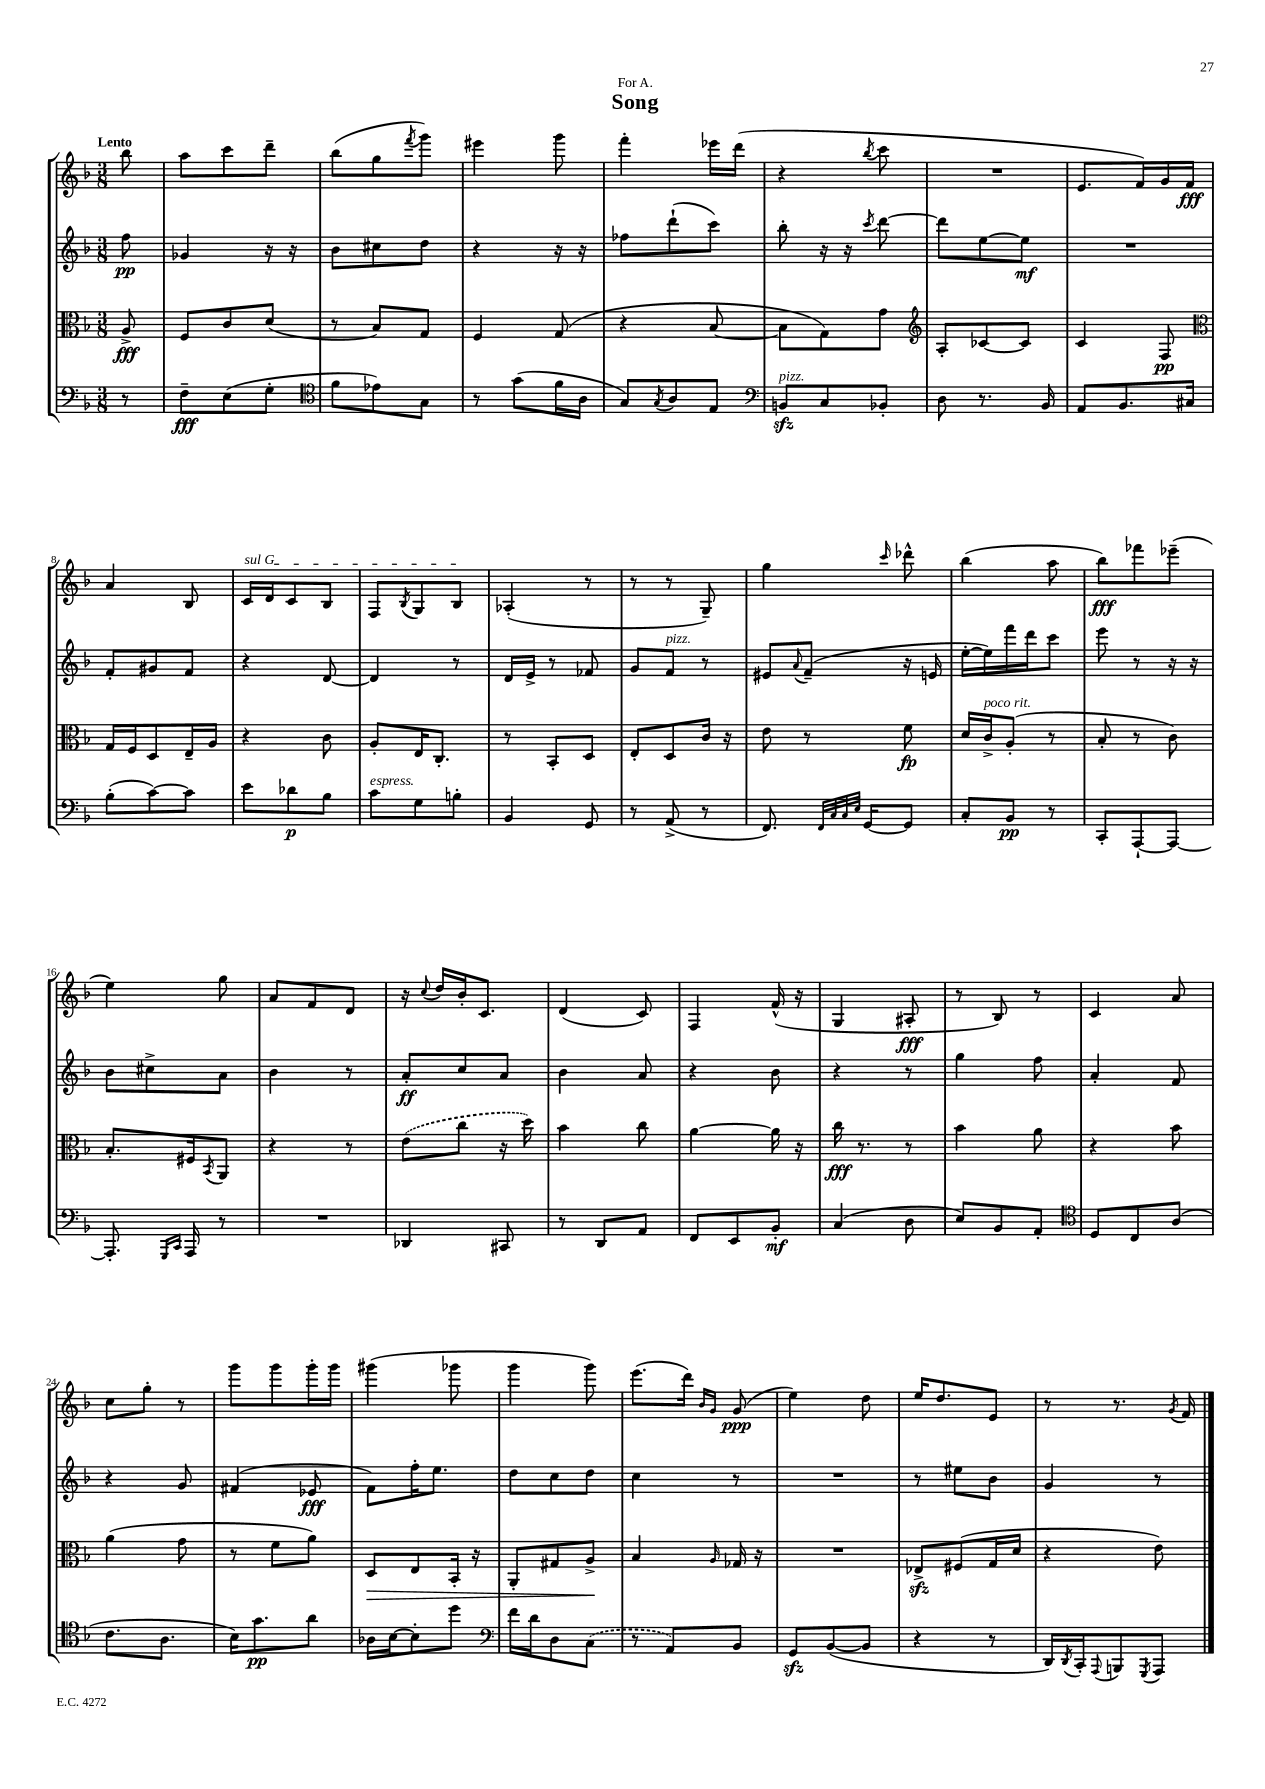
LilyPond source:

\header { title = "Song" dedication = "For A." }
<<
\new StaffGroup <<
\new Staff = "s0" {
    \clef treble \key f \major \numericTimeSignature \time 3/8 \partial 8 \tempo "Lento"
    bes''8 |
    a''8 c'''8 d'''8-- |
    bes''8( g''8 \acciaccatura { f'''8 } g'''8) |
    eis'''4 g'''8 |
    f'''4-. ees'''16 d'''16( |
    r4 \acciaccatura { bes''8 } c'''8 |
    R4. |
    e'8. f'16) g'16 f'16\fff |
    a'4 bes8 |
    \once \override TextSpanner.bound-details.left.text = \markup { \italic "sul G" } c'16\startTextSpan d'16 c'8 bes8 |
    f8 \acciaccatura { bes8 } g8 bes8\stopTextSpan |
    aes4-.( r8 |
    r8 r8 g8--) |
    g''4 \grace { c'''16 } des'''8-^ |
    bes''4( a''8 |
    bes''8\fff) fes'''8 ees'''8--( |
    e''4) g''8 |
    a'8 f'8 d'8 |
    r16 \appoggiatura { c''8 } d''16 bes'16-. c'8. |
    d'4( c'8) |
    f4 f'16-^( r16 |
    g4 ais8-.\fff |
    r8 bes8) r8 |
    c'4 a'8 |
    c''8 g''8-. r8 |
    g'''8 g'''8 g'''16-. g'''16 |
    gis'''4( ges'''8 |
    g'''4 g'''8) |
    e'''8.( d'''16) \grace { bes'16 g'16 } g'8\ppp( |
    e''4) d''8 |
    e''16 d''8. e'8 |
    r8 r8. \acciaccatura { g'8 } f'16 \bar "|." |
}
\new Staff = "s1" {
    \clef treble \key f \major \numericTimeSignature \time 3/8 \partial 8
    f''8\pp |
    ges'4 r16 r16 |
    bes'8 cis''8 d''8 |
    r4 r16 r16 |
    fes''8 d'''8-!( c'''8) |
    bes''8-. r16 r16 \acciaccatura { c'''8 } d'''8~ |
    d'''8 e''8~ e''8\mf |
    R4. |
    f'8-. gis'8 f'8 |
    r4 d'8~ |
    d'4 r8 |
    d'16 e'16-> r8 fes'8 |
    g'8 f'8^\markup { \italic "pizz." } r8 |
    eis'8 \appoggiatura { a'8 } f'8--( r16 e'16 |
    e''16~-. e''16) f'''16 d'''16 c'''8 |
    e'''8 r8 r16 r16 |
    bes'8 cis''8-> a'8 |
    bes'4 r8 |
    a'8-.\ff c''8 a'8 |
    bes'4 a'8 |
    r4 bes'8 |
    r4 r8 |
    g''4 f''8 |
    a'4-. f'8 |
    r4 g'8 |
    fis'4( ees'8\fff |
    f'8) f''16-. e''8. |
    d''8 c''8 d''8 |
    c''4 r8 |
    R4. |
    r8 eis''8 bes'8 |
    g'4 r8 \bar "|." |
}
\new Staff = "s2" {
    \clef alto \key f \major \numericTimeSignature \time 3/8 \partial 8
    a8->\fff |
    f8 c'8 d'8( |
    r8 bes8) g8 |
    f4 g8( |
    r4 bes8~ |
    bes8 g8) g'8 |
    \clef treble a8-. ces'8~ ces'8 |
    c'4 f8\pp |
    \clef alto g16 f16 d8 e16-- a16 |
    r4 c'8 |
    a8-. e16 c8.-. |
    r8 bes,8-. d8 |
    e8-. d8 c'16 r16 |
    e'8 r8 f'8\fp |
    d'16 c'16->^\markup { \italic "poco rit." } a8-.( r8 |
    bes8-. r8 c'8) |
    bes8.-. fis16 \acciaccatura { bes,8 } a,8 |
    r4 r8 |
    \once \slurDashed e'8( c''8 r16 d''16) |
    bes'4 c''8 |
    a'4~ a'16 r16 |
    c''16\fff r8. r8 |
    bes'4 a'8 |
    r4 bes'8 |
    a'4( g'8 |
    r8 f'8 a'8) |
    d8\> e8 bes,16-. r16 |
    a,8-. gis8 a8->\! |
    bes4 \grace { a16 } ges16 r16 |
    R4. |
    ees8->\sfz fis8( g16 d'16 |
    r4 e'8) \bar "|." |
}
\new Staff = "s3" {
    \clef bass \key f \major \numericTimeSignature \time 3/8 \partial 8
    r8 |
    f8--\fff e8( g8-. |
    \clef tenor f'8 ees'8) g8 |
    r8 g'8( f'16 a16 |
    g8) \acciaccatura { g8 } a8 e8 |
    \clef bass b,8\sfz^\markup { \italic "pizz." } c8 bes,8-. |
    d8 r8. bes,16 |
    a,8 bes,8. cis16 |
    bes8-.( c'8~) c'8 |
    e'8 des'8\p bes8 |
    c'8^\markup { \italic "espress." } g8 b8-. |
    bes,4 g,8 |
    r8 a,8->( r8 |
    f,8.) \grace { f,32 c32 c32 e32 } g,16~ g,8 |
    c8-. bes,8\pp r8 |
    c,8-. a,,8~-! a,,8~ |
    a,,8.-. \grace { g,,16 c,16 } a,,16 r8 |
    R4. |
    des,4 cis,8 |
    r8 d,8 a,8 |
    f,8 e,8 bes,8-.\mf |
    c4( d8 |
    e8) bes,8 a,8-. |
    \clef tenor d8 c8 a8( |
    c'8. a8. |
    bes16) g'8.\pp a'8 |
    aes16 bes16~ bes8-. d''8 |
    \clef bass f'16 d'16 d8 \once \slurDashed c8( |
    r8 a,8) bes,8 |
    g,8\sfz bes,8~( bes,8 |
    r4 r8 |
    d,16) \acciaccatura { d,8 } c,16-. \appoggiatura { a,,8 } b,,8 \acciaccatura { g,,8 } a,,8 \bar "|." |
}
>>
>>
